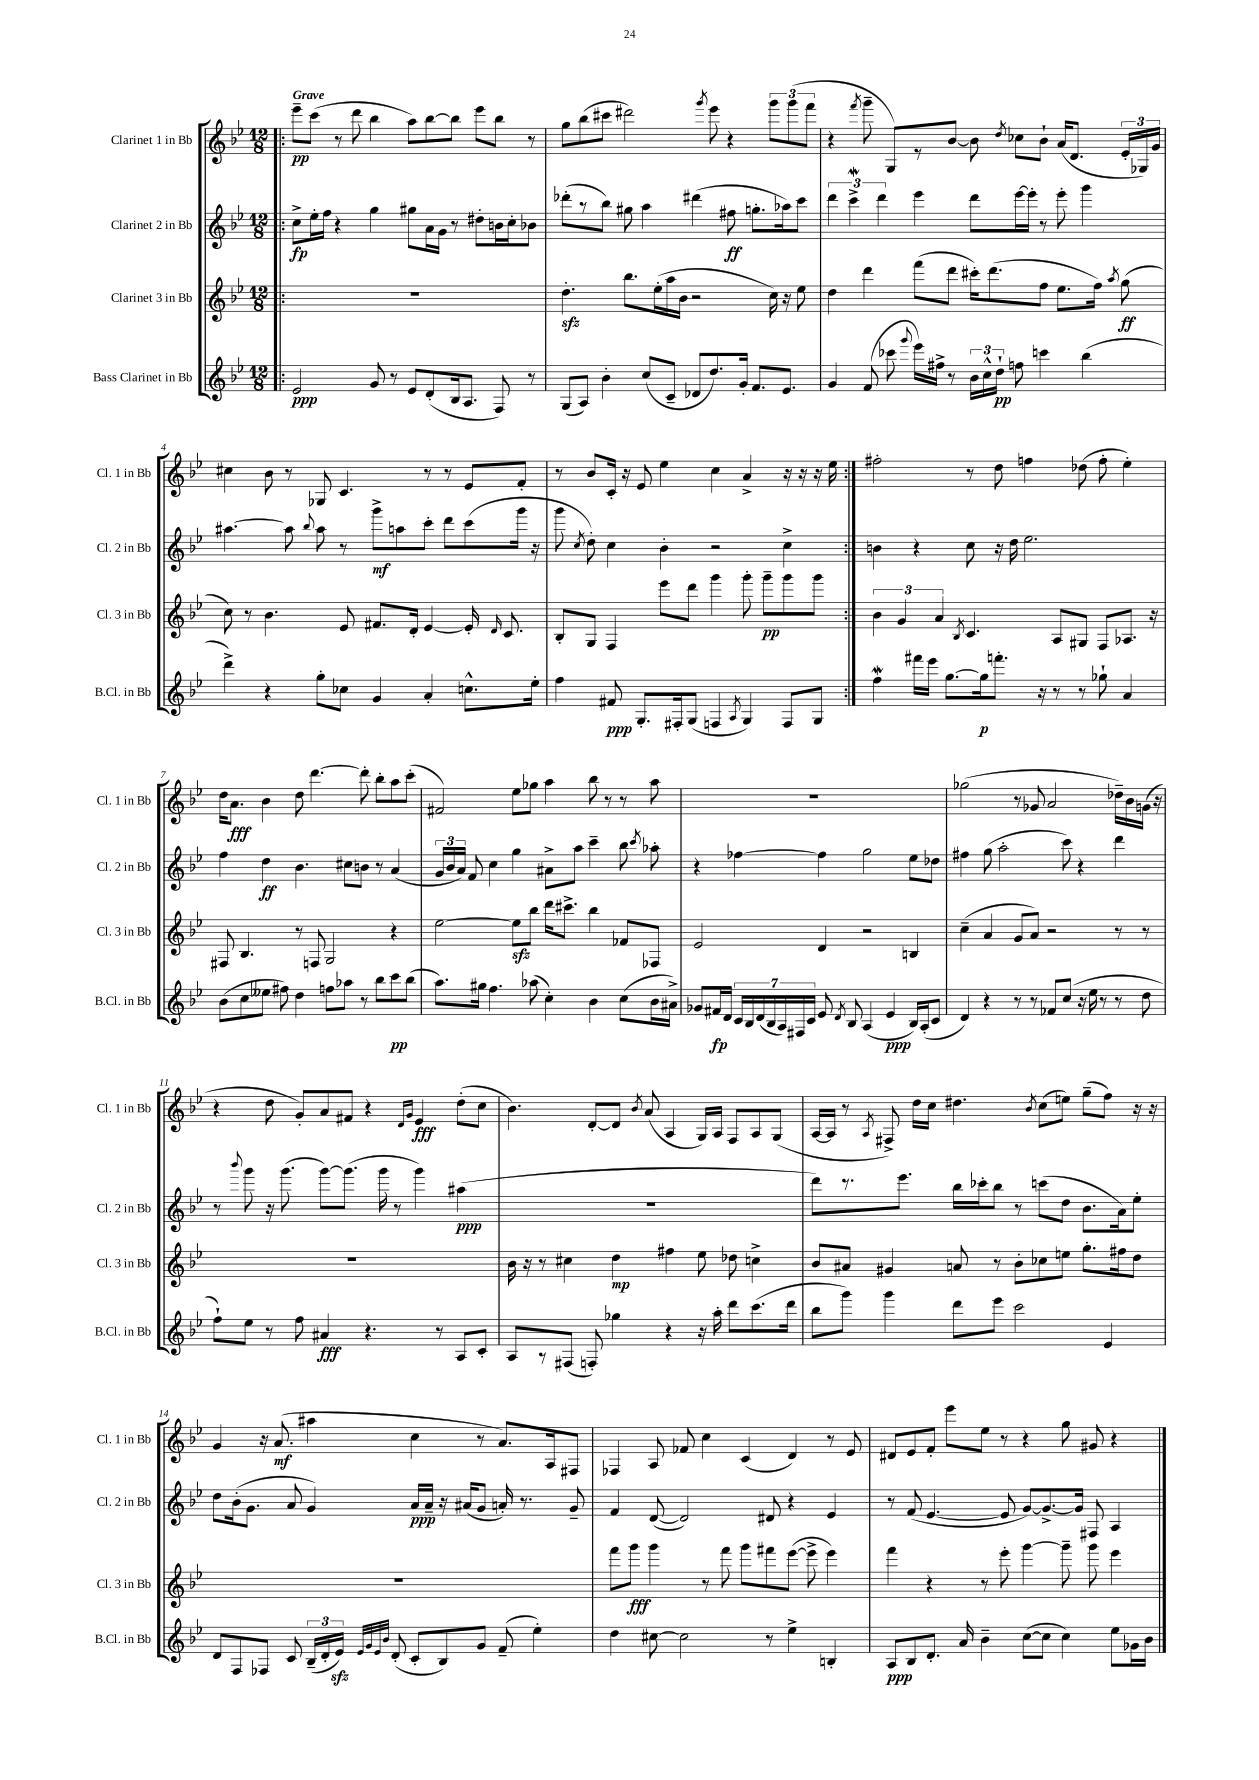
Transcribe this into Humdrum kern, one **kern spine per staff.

**kern	**kern	**kern	**kern
*staff4	*staff3	*staff2	*staff1
*clefG2	*clefG2	*clefG2	*clefG2
*k[b-e-]	*k[b-e-]	*k[b-e-]	*k[b-e-]
*M12/8	*M12/8	*M12/8	*M12/8
=!|:	=!|:	=!|:	=!|:
2e-/	1.r	8cc^\L	8eee-~\L
.	.	16ee-'\L	(8ccc\J
.	.	16ff\JJ	.
.	.	4r	8r
.	.	.	8ddd\
8g/	.	4gg\	4bb-\
8r	.	.	.
8e-/L	.	8gg#\L	8aa\L)
(8d'/	.	16a\L	[8bb-\
.	.	16g\JJ	.
16B-/k	.	8r	8bb-\]J
8.A/J	.	.	.
.	.	8dd#'\L	8eee-\L
8F/)	.	16b\L	8bb-\J
.	.	16cc'\J	.
8r	.	8b-\J	8r
=	=	=	=
(8G/L	4.dd'\	(8ddd-'\L	8gg\L
8A/J)	.	8r	(8bb-\
4b-'\	.	8bb-\J)	8ccc#\J
.	8.bb-\L	8gg#\	2ddd#\)
(8cc/L	.	4aa\	.
.	(16ee-'\L	.	.
8c~/J	16aa\	.	.
.	16b-\JJ	.	.
8d-/L	2r	(4ddd#\	.
.	.	.	8qggg/
8.dd/)	.	.	8eee-\
.	.	8ff#\	4r
16g'/Jk	.	.	.
8.f/L	.	8.gg'\L	.
.	16cc\)	.	12ggg\L
8.e-/J	16r	16aa-\k)	.
.	.	.	(12ggg\
.	8ee-\	8ccc\J	.
.	.	.	12fff\J
=	=	=	=
4g/	4dd\	6ddd\	4r
.	.	6ccc^\	.
.	.	.	8qfff/
(8f/	4ddd\	.	8ggg~\
.	.	6ddd\	.
8ccc-\	.	.	8G/L)
8qqggg/	.	.	.
16eee-\LL)	(8fff\L	4eee-\	8r
16ff#^\JJ	.	.	.
8r	8ddd\J	.	[8b-/J
24b-\LL	16ccc#'\LK)	8ddd\L	8b-\]
24cc^^\	.	.	.
.	(8.ddd\	.	.
24dd`\JJ	.	.	.
.	.	.	8qdd/
8ff\	.	[16eee-\L	8cc-\L
.	.	16eee-'\]JJ	.
4ccc\	8ff\J	8r	8b-`\J
.	8.ee-\L	8eee-'\	(16a/LK
.	.	.	8.d/J
(4bb-\	.	4ggg\	.
.	16ff\Jk)	.	.
.	8qaa/	.	.
.	(8gg\	.	24e-'/LL
.	.	.	24G-/)
.	.	.	24g/JJ
=	=	=	=
4ddd^\)	8cc\)	[4.aa#\	4cc#\
.	8r	.	.
4r	4.b-\	.	8b-\
.	.	8aa#\]	8r
.	.	8qqbb-/	.
8gg'\L	.	8aa#\	8G-/
8cc-\J	8e-/	8r	4.c/
4g/	8.f#/L	8ggg^\L	.
.	.	8aa\	.
.	16d'/Jk	.	.
4a'/	[4e-/	8ccc'\J	8r
.	.	8ddd\L	8r
8.cc^^\L	16e-'/]	(8ccc\	8e-/L
.	16qqd/	.	.
.	8.c/	.	.
.	.	16ggg\Jk	8f'/J
16ee-'\Jk	.	16r	.
=	=	=	=
4ff\	8B-'/L	8ggg\	8r
.	.	8qcc/	.
.	8G/J	8dd'\)	8b-/L
8f#/	4F/	4cc\	16c'/Jk
.	.	.	16r
8.G'/L	.	.	8e-/
.	8eee-\L	4b-'\	4ee-\
16F#'/k	.	.	.
(8G/J	8ddd\J	.	.
4F/	4ggg\	2r	4cc\
8qA/	.	.	.
4G/)	8ggg'\	.	4a^/
.	8ggg~\L	.	.
8F/L	8ggg\	4cc^\	16r
.	.	.	16r
8G/J	8ggg\J	.	16r
.	.	.	16ee-\
=:|!	=:|!	=:|!	=:|!
4ff\	6b-\	4b\	2ff#'\
.	6g/	.	.
16fff#\LL	.	4r	.
16eee-\JJ	.	.	.
.	6a/	.	.
[8.gg\L	.	.	.
.	8qB-/	.	.
.	4.c/	8cc\	8r
16gg\]k	.	.	.
8.fff'\J	.	16r	8dd\
.	.	16dd\	.
.	.	2.ee-\	4ff\
16r	.	.	.
8r	8A/L	.	.
8r	8G#/J	.	(8dd-\
8gg-`\	8F/L	.	8ff'\
4a/	8.A-/J	.	4ee-'\)
.	16r	.	.
=	=	=	=
(8b-\L	8F#/	4ff\	16dd\LK
.	.	.	8.a\J
8cc\	4.B-/	.	.
8ee--\J	.	4dd\	4b-\
8ff#\)	.	.	.
4dd\	8r	4.b-\	8dd\
.	8F/	.	[4.ddd\
8ff\L	2G/	.	.
8aa-\J	.	8cc#\L	.
8r	.	8b\J	8ddd'\]
8bb-\L	.	8r	8bb-'\L
8ccc\	4r	(4a/	8aa\
(8bb-\J	.	.	(8ccc'\J
=	=	=	=
8.aa\L)	[2ee-\	24g/LL	2f#/)
.	.	24b-/	.
.	.	24a/JJ)	.
.	.	8f/	.
16gg#\Jk	.	.	.
4.ff\	.	4cc\	.
.	8ee-\]L	4gg\	8ee-\L
(8aa-\	8bb-\J	.	8gg-\J
4cc'\)	16ddd\LK	8a#^\L	4aa\
.	8.ccc#^\J	.	.
.	.	8aa\J	.
4b-\	4bb-\	4ccc~\	8bb-\
.	.	.	8r
(8cc\L	8f-/L	8bb-\	8r
.	.	8qccc/	.
16b-\L	8F-/J	8aa-'\	8aa\
16a#^\JJ)	.	.	.
=	=	=	=
8g-/L	2e-/	4r	1.r
16f#/L	.	.	.
16d/JJ	.	.	.
28c/LL	.	[4ff-\	.
28B-/	.	.	.
(28d/	.	.	.
28B-/	.	.	.
28A/)	.	.	.
28F#/	.	.	.
28c/JJ	.	.	.
8e-/	4d/	4ff-\]	.
8qd/	.	.	.
8B-/	.	.	.
(4A/	2r	2gg\	.
4e-/	.	.	.
16B-/LL)	4B/	8ee-\L	.
(16A'/J	.	.	.
8c/J	.	8dd-\J	.
=	=	=	=
4d/)	(4cc~\	4ff#\	(2gg-\
4r	4a/	(8gg\	.
.	.	2aa'\	.
8r	8g/L	.	8r
8r	8a/J)	.	8g-/
8f-/L	2r	.	2a/
(8cc/J	.	8ccc\)	.
16r	.	4r	.
16ee-\	.	.	.
8r	.	.	.
8r	8r	4ddd\	16dd-~\LL)
.	.	.	16b-\
8dd\	8r	.	(16g\JJ
.	.	.	16r
=	=	=	=
8ff`\L)	1.r	8r	4r
.	.	8qqbbb-/	.
8ee-\J	.	8ggg\	.
8r	.	16r	8dd\
.	.	(8.ggg\	.
8ff\	.	.	8g'/L)
4a#/	.	[8ggg\L)	8a/
.	.	(8.ggg\]J	8f#/J
4.r	.	.	4r
.	.	16ggg\	.
.	.	8r	.
.	.	.	16qqd/LL
.	.	.	16qqg/JJ
.	.	4ggg\)	4e-/
8r	.	.	.
8A/L	.	(4aa#\	(8dd'\L
8c'/J	.	.	8cc\J
=	=	=	=
8A/L	16b-\	1.r	4.b-\)
.	16r	.	.
8r	8r	.	.
(8F#/J	4cc#\	.	.
8F'/)	.	.	[8d'/L
4gg-\	4dd\	.	8d/]J
.	.	.	8qb-/
.	.	.	(8a/
4r	4ff#\	.	4A/
16r	8ee-\	.	16G/LL)
16aa'\	.	.	16A/JJ
8ddd\L	8dd-\	.	8F/L
(8.ccc\	4cc^\	.	8A/
.	.	.	(8G/J
16ddd\Jk	.	.	.
=	=	=	=
8bb-\L	8b-/L	8ddd\L)	[16A/LL
.	.	.	16A/]JJ
8ggg\J)	8a#/J	8.r	8r
.	.	.	8qA/
4ggg\	4g#/	.	8F#^/)
.	.	8.eee-\J	.
.	.	.	16dd\LL
.	.	.	16cc\JJ
8ddd\L	8a/	16bb-\LL	4.dd#\
.	.	16ccc-'\J	.
8eee-\J	8r	8bb-\J	.
2ccc\	8b-'\L	8r	.
.	.	.	8qb-/
.	8cc-\	(8ccc\L	(8cc\L
.	8ee\J	8dd\J	8ee\J)
.	8.gg'\L	8.b-\L	(8gg~\L
4e-/	.	.	8ff\J)
.	16ff#\k	16a\k)	.
.	8dd\J	8ee-'\J	16r
.	.	.	16r
=	=	=	=
8d/L	1.r	8dd\L	4g/
8F/	.	(16b-'\k	.
.	.	8.g\J	.
8F-/J	.	.	16r
.	.	.	(8.a/
8c/	.	8a/	.
(24B-~/LL	.	4g/)	4aa#\
24d'/	.	.	.
24e-/JJ)	.	.	.
32qqe-/LLL	.	.	.
32qqg/	.	.	.
32qqe-/	.	.	.
32qqb-/JJJ	.	.	.
(8d'/	.	.	.
8c'/L	.	16a/LL	4cc\
.	.	16a~/JJ	.
8B-/)	.	16r	.
.	.	(16a#/LK	.
8g/J	.	8g/J	8r
(8f~/	.	16a'/)	8.a/L)
.	.	8.r	.
4ee-'\)	.	.	.
.	.	.	16A/k
.	.	8g~/	8F#/J
=	=	=	=
4dd\	8fff\L	4f/	4F-/
.	8ggg\J	.	.
[8cc#\	4ggg\	([8d/	8A/
2cc#\]	.	2d/])	8f-/
.	8r	.	4cc\
.	8fff\	.	.
.	8ggg\L	.	(4c/
8r	8fff#\	8d#/	.
4ee-^\	([8eee-\J	4r	4d/)
.	8eee-^\]	.	.
4B'/	4eee-\)	4e-/	8r
.	.	.	8e-/
=	=	=	=
8A/L	4fff\	8r	8d#/L
8B-/	.	(8f/	8e-/
8.d'/J	4r	[4.e-/	8f'/J
.	.	.	8eee-\L
16a/	.	.	.
4b-~\	8r	.	8ee-\J
.	8eee-'\	8e-/]	8r
([8cc\L	[4ggg\	[8g/L)	4r
8cc\]J	.	8.g^/_	.
4cc\)	8ggg~\]	.	8gg\
.	.	16g/]Jk	.
.	8ggg\	8F#/	8g#/
8ee-\L	4eee-\	4A/	4r
16g-\L	.	.	.
16b-\JJ	.	.	.
==	==	==	==
*-	*-	*-	*-
